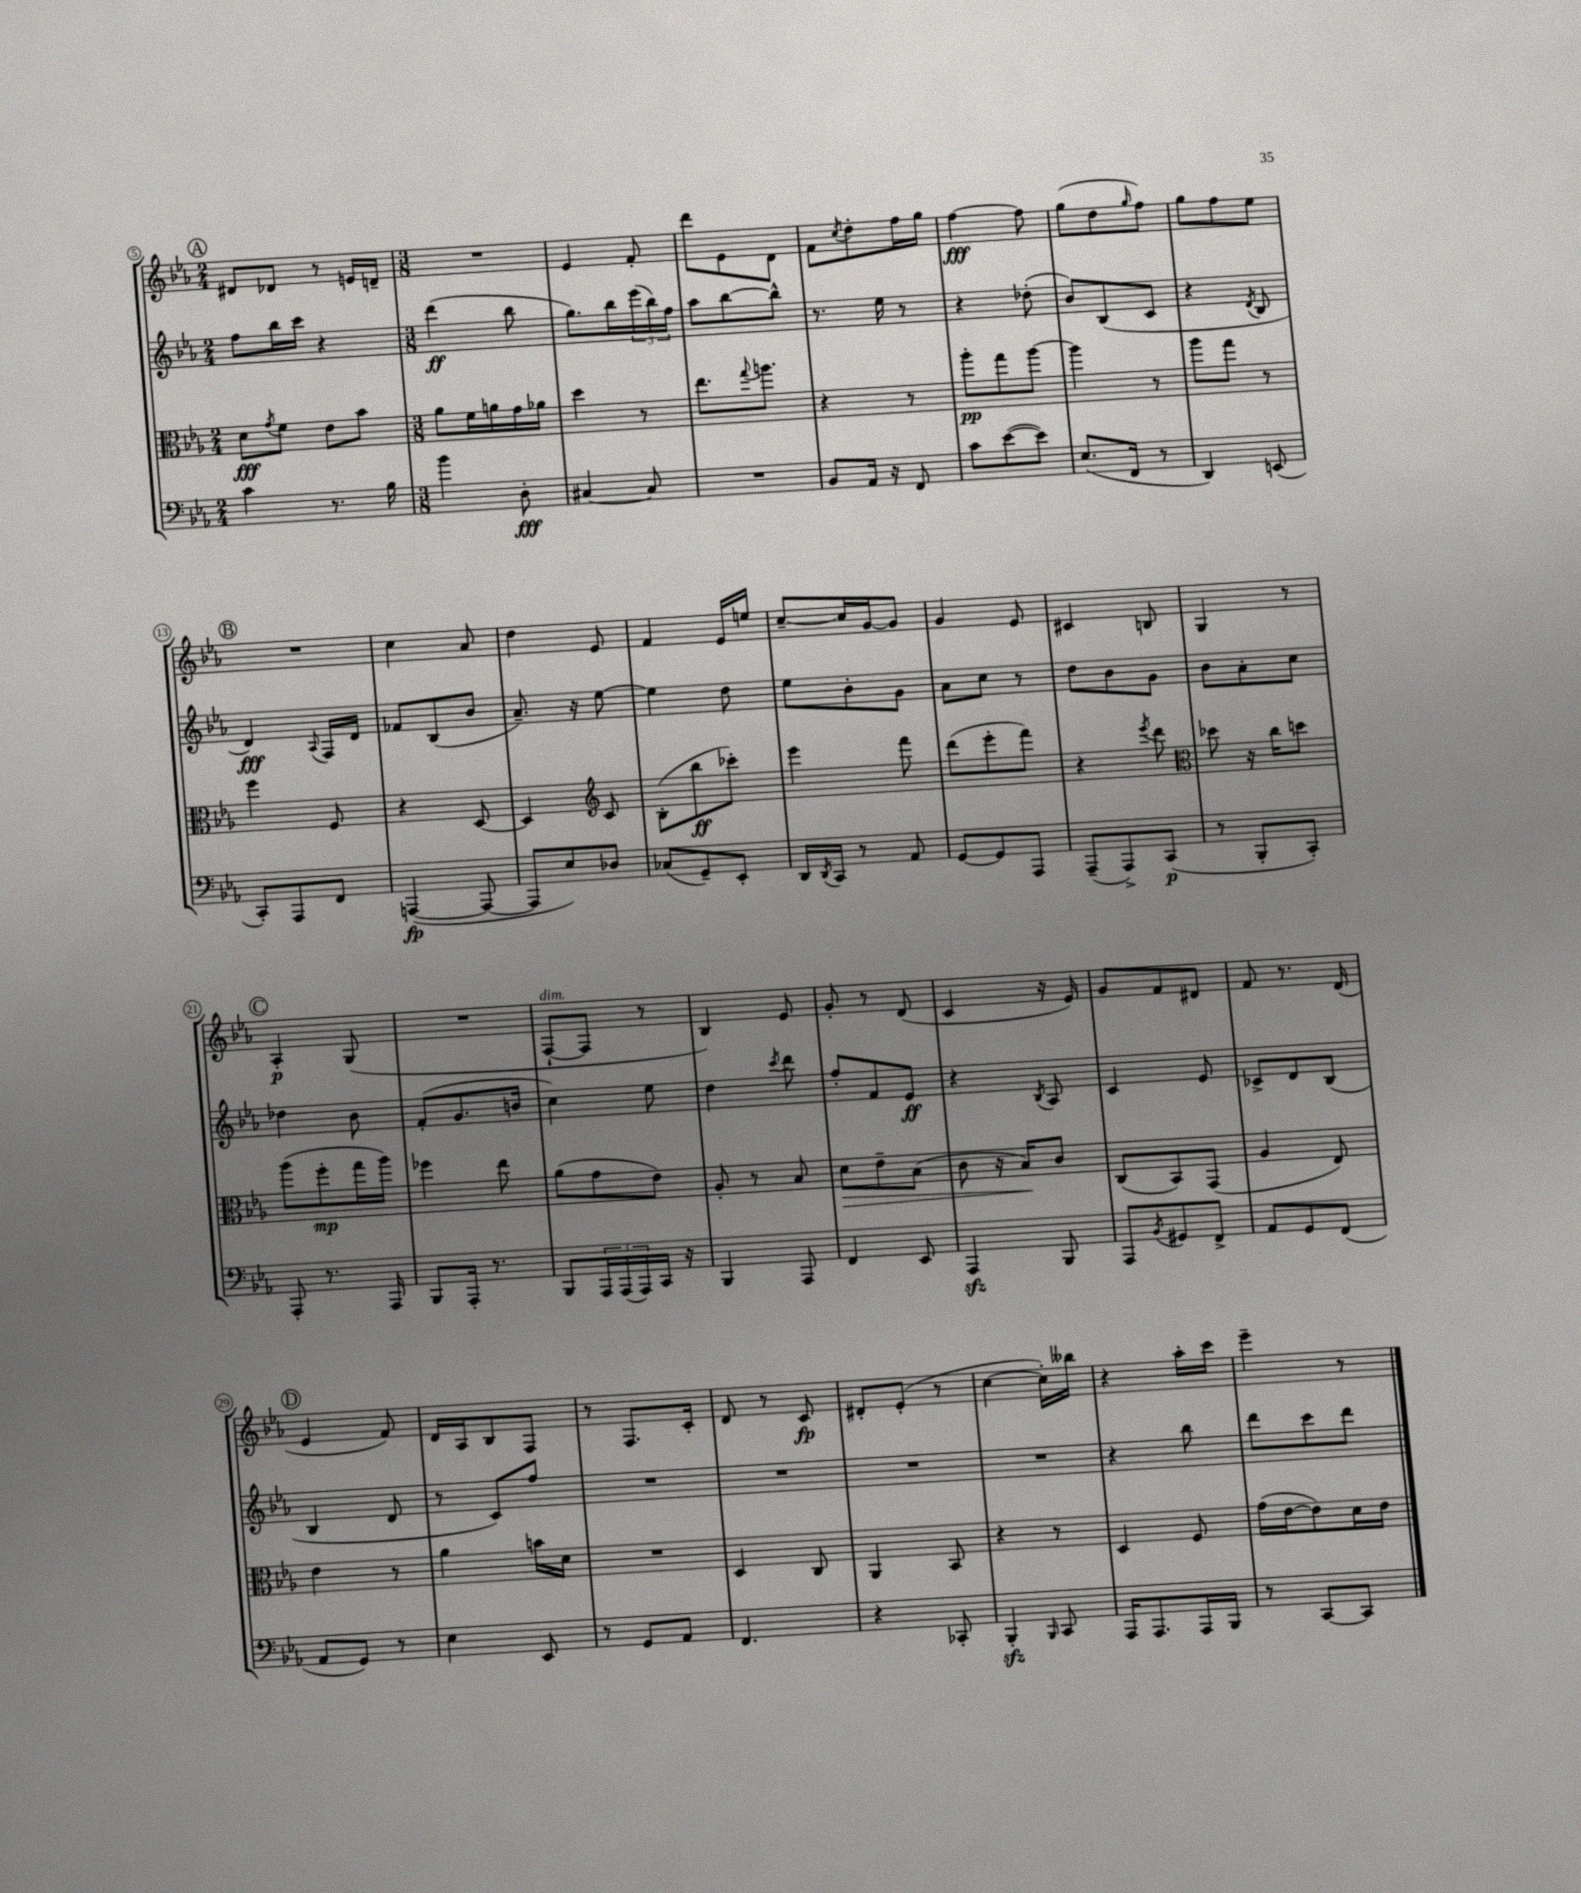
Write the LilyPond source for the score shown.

<<
\new StaffGroup <<
\new Staff = "s0" {
    \clef treble \key ees \major \numericTimeSignature \time 2/4
    \mark \markup { \circle "A" } dis'8 des'8 r8 e'16 d'16-- |
    \numericTimeSignature \time 3/8 R4. |
    ees'4 f'8-. |
    d'''8 ees'8 d'8 |
    f'8 \acciaccatura { c''8 } d''8-. f''16 g''16 |
    f''4~\fff f''8 |
    g''8( d''8 \grace { g''16 } f''8) |
    g''8 f''8 ees''8 |
    \mark \markup { \circle "B" } R4. |
    c''4 aes'8 |
    d''4 ees'8 |
    f'4 ees'16 e''16 |
    c''8~-- c''16 g'16~ g'8 |
    g'4 ees'8 |
    cis'4 b8 |
    g4 r8 |
    \mark \markup { \circle "C" } aes4-.\p g8( |
    R4. |
    f8~-!^\markup { \italic "dim." } f8 r8 |
    bes4) ees'8 |
    g'8-. r8 d'8( |
    c'4 r16 ees'16) |
    g'8 f'8 dis'8 |
    f'8 r8. d'16( |
    \mark \markup { \circle "D" } ees'4 f'8) |
    d'16 aes16 bes8 f8 |
    r8 f8. c'16-. |
    d'8 r8 c'8\fp |
    dis'8-. ees'8-.( r8 |
    c''4~ c''16-.) beses''16 |
    r4 aes''16-. c'''16 |
    ees'''4-- r8 \bar "|." |
}
\new Staff = "s1" {
    \clef treble \key ees \major \numericTimeSignature \time 2/4
    \mark \markup { \circle "A" } f''8 bes''16 c'''16 r4 |
    \numericTimeSignature \time 3/8 d'''4\ff( bes''8 |
    g''8.) bes''16 \tuplet 3/2 { ees'''16( bes''16) f''16 } |
    aes''8 bes''8~ bes''8-^ |
    r8. ees''16 r8 |
    r4 des''8-.( |
    bes'8) bes8( c'8 |
    r4 \acciaccatura { d'8 } bes8 |
    \mark \markup { \circle "B" } d'4\fff) \appoggiatura { aes8 } f16 d'16 |
    fes'8 bes8( bes'8 |
    aes'8.--) r16 ees''8~ |
    ees''4 d''8 |
    ees''8 bes'8-. g'8 |
    aes'8 c''8 r8 |
    d''8 bes'8 g'8 |
    bes'8 aes'8-. c''8 |
    \mark \markup { \circle "C" } des''4 bes'8 |
    f'8-.( g'8. b'16 |
    c''4) ees''8 |
    d''4 \acciaccatura { c'''8 } d'''8 |
    f''8-. f'8 ees'8\ff |
    r4 \acciaccatura { bes8 } aes8 |
    c'4 ees'8 |
    ces'8-> d'8 bes8( |
    \mark \markup { \circle "D" } bes4 d'8 |
    r8 c'8) f''8 |
    R4. |
    R4. |
    R4. |
    R4. |
    r4 bes''8 |
    d'''8 c'''8 d'''8 \bar "|." |
}
\new Staff = "s2" {
    \clef alto \key ees \major \numericTimeSignature \time 2/4
    \mark \markup { \circle "A" } d'8\fff \acciaccatura { g'8 } f'8 ees'8 bes'8 |
    \numericTimeSignature \time 3/8 aes'8 f'16 a'16 g'16 aes'16 |
    d''4 r8 |
    ees''8. \appoggiatura { g''8 } a''8. |
    r4 r8 |
    aes''8-.\pp g''8 aes''8~ |
    aes''4 r8 |
    aes''8 g''8 r8 |
    \mark \markup { \circle "B" } f''4 f8 |
    r4 d8~ |
    d4 \clef treble c'8 |
    bes8-.( bes''8\ff ces'''8-.) |
    ees'''4 f'''8 |
    d'''8( ees'''8-. f'''8) |
    r4 \acciaccatura { ees'''8 } d'''8 |
    \clef alto des''8 r16 c''16 d''8 |
    \mark \markup { \circle "C" } aes''8( f''8-.\mp g''16 aes''16) |
    fes''4 ees''8 |
    aes'8( g'8 ees'8) |
    aes8-. r8 bes8 |
    d'8\> ees'8-- bes8( |
    c'8 r16 bes16\!) c'8 |
    c8( bes,8) g,8( |
    aes4 ees8) |
    \mark \markup { \circle "D" } ees'4 r8 |
    aes'4 b'16 d'16 |
    R4. |
    d4 c8 |
    aes,4 bes,8 |
    r4 r8 |
    d4 f8 |
    g'16( ees'16~ ees'8) d'16 ees'16 \bar "|." |
}
\new Staff = "s3" {
    \clef bass \key ees \major \numericTimeSignature \time 2/4
    \mark \markup { \circle "A" } c'4 r8. bes16 |
    \numericTimeSignature \time 3/8 bes'4 d8-.\fff |
    cis4~ cis8 |
    R4. |
    bes,8 aes,16 r16 f,8 |
    c'8 ees'8~( ees'8) |
    ees8.( f,16 r8 |
    d,4) e,8( |
    \mark \markup { \circle "B" } c,8-.) aes,,8 f,8 |
    a,,4~\fp( a,,8~ |
    a,,8 ees8) des8 |
    ces8( g,8--) ees,8-. |
    d,16 \acciaccatura { d,8 } c,16 r8 aes,8 |
    g,8~ g,8 aes,,8 |
    aes,,8--( aes,,8->) c,8\p( |
    r8 bes,,8-. c,8-.) |
    \mark \markup { \circle "C" } aes,,8-. r8. aes,,16 |
    bes,,8 aes,,16-. r8. |
    bes,,8 \tuplet 3/2 { aes,,16 aes,,16( aes,,16) } c,16 r16 |
    bes,,4 aes,,8 |
    f,4 ees,8 |
    aes,,4\sfz bes,,8 |
    aes,,8 \acciaccatura { bes,8 } gis,8 f,8-> |
    aes,8 g,8 f,8( |
    \mark \markup { \circle "D" } aes,8 g,8) r8 |
    ees4 ees,8 |
    r8 g,8 aes,8 |
    f,4. |
    r4 ces,8-. |
    bes,,4-.\sfz \grace { bes,,16 } c,8 |
    aes,,16 aes,,8. aes,,16 bes,,16 |
    r8 c,8~ c,8 \bar "|." |
}
>>
>>
\layout { \context { \Score currentBarNumber = #5 \override BarNumber.stencil = #(make-stencil-circler 0.1 0.3 ly:text-interface::print) } }
